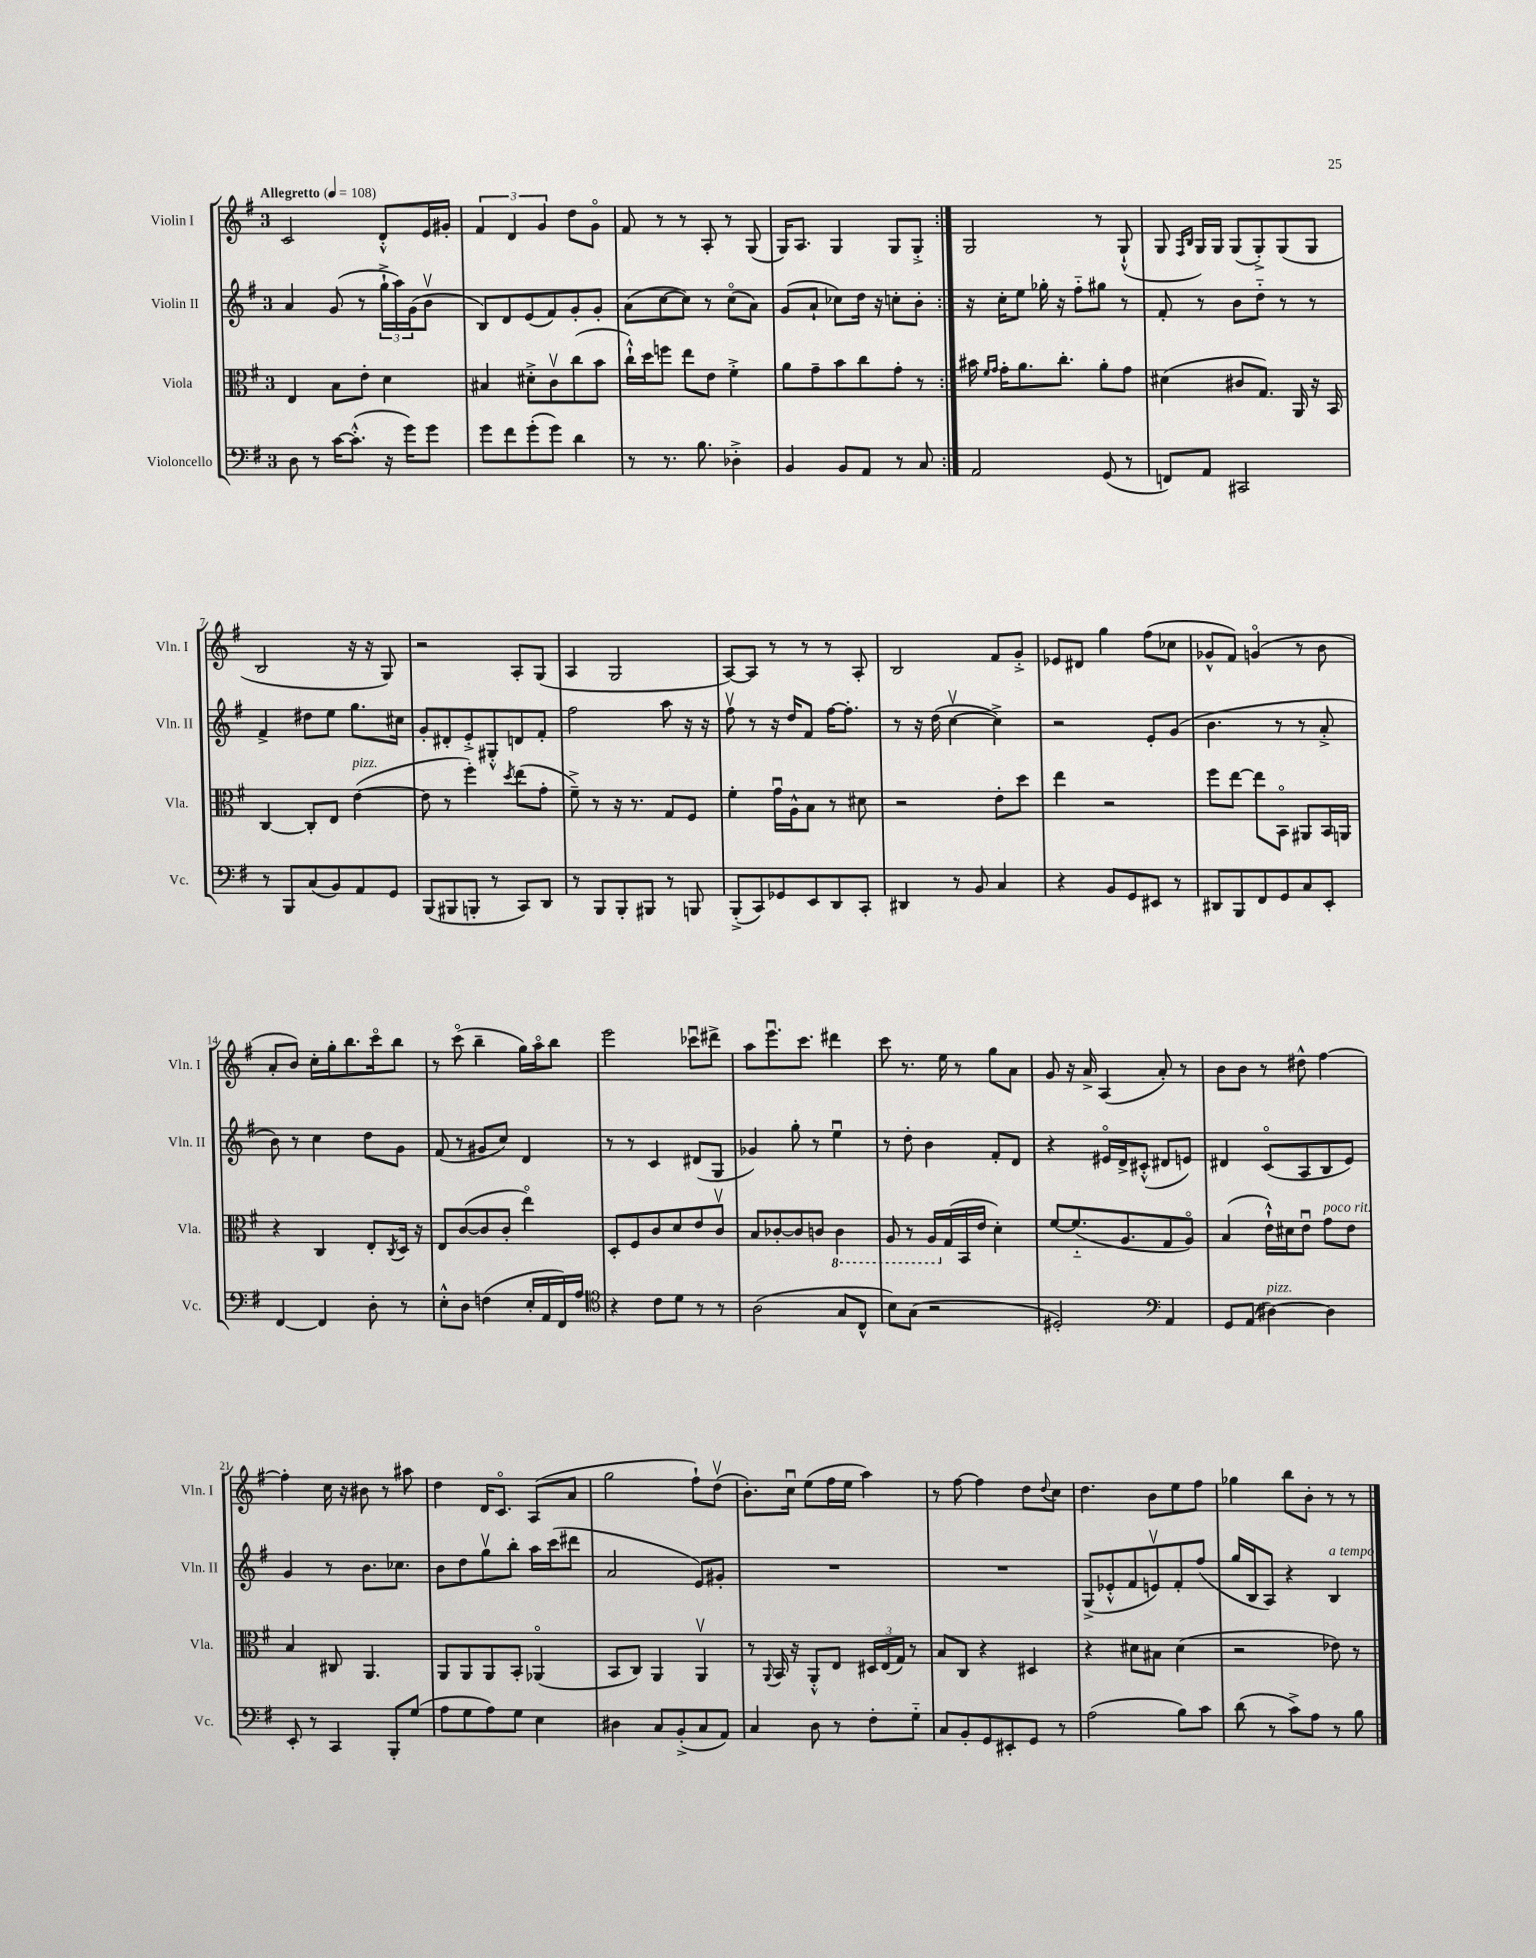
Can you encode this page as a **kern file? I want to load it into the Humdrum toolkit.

**kern	**kern	**kern	**kern
*staff4	*staff3	*staff2	*staff1
*clefF4	*clefC3	*clefG2	*clefG2
*k[f#]	*k[f#]	*k[f#]	*k[f#]
*M3/4	*M3/4	*M3/4	*M3/4
*MM108	*MM108	*MM108	*MM108
8D	4E	4a	2c
8r	.	.	.
[16c	8B	(8g	.
(8.c'^^]	.	.	.
.	8e'	8r	.
16r	4d	24gg`^	8d'^^
.	.	24aa)	.
16g)	.	.	.
.	.	(24g	.
8g	.	8bv	16e
.	.	.	16g#'
=	=	=	=
8g	4B#	8B)	6f#
8f#	.	8d	.
.	.	.	6d
(8g'	8d#'^	(8e	.
.	.	.	6g
8g)	8cv	8f#)	.
4d	(8cc	8g'	8dd
.	8b	8g'	8go
=	=	=	=
8r	16cc`^^)	(8a	8f#
.	16dd	.	.
8.r	8ff	[8cc	8r
.	8ee	8cc])	8r
8.B	.	.	.
.	8e	8r	8A'
4D-'^	4f#'^	(8cco	8r
.	.	8a)	(8G
=	=	=	=
4BB	8a	(8g	16G)
.	.	.	8.A
.	8g~	8a`	.
8BB	8b	8cc-)	4G
8AA	8cc	16dd	.
.	.	16r	.
8r	8g'	8cc'	8G
8C	8r	8b'	8G'^
=:|!	=:|!	=:|!	=:|!
2AA	16b#	16r	2G
.	16qqf#	.	.
.	16qqg	.	.
.	16g'	16cc'	.
.	8.a	8ee	.
.	.	16gg-'	.
.	8.cc'	16r	.
.	.	8ff#'~	.
(8GG	8a'	8gg#	8r
8r	8g	8r	(8G`^^
=	=	=	=
8FF)	(4d#	8f#'	8G
.	.	.	16qqF#
.	.	.	16qqB
8AA	.	8r	16G)
.	.	.	16G
2CC#	8c#	8b	(8G
.	8.G)	8dd'~	8G'^)
.	.	8r	(8G
.	16AA	.	.
.	16r	8r	8G
.	16BB	.	.
=	=	=	=
8r	[4C	4f#^	2B
8BBB	.	.	.
(8C	8C']	8dd#	.
8BB)	8E	8ee	.
8AA	([4e	8.gg	16r
.	.	.	16r
8GG	.	.	8G)
.	.	16cc#	.
=	=	=	=
(8BBB	8e]	8g'	2r
8BBB#	8r	8d#'	.
8BBB'	4ff#')	8e'^	.
8r	.	8G#'^^	.
.	8qdd	.	.
8CC)	(8ee	8d	8A'
8DD	8g'	8f#'	(8G
=	=	=	=
8r	8f#~^)	2ff#	4A
8BBB	8r	.	.
8BBB'	16r	.	2G
.	8.r	.	.
8BBB#	.	.	.
8r	8G	8aa	.
8BBB	8F#	16r	.
.	.	16r	.
=	=	=	=
(8BBB'^	4f#'	8ff#v	[8A)
8CC)	.	8r	8A]
8GG-	16gu	16r	8r
.	16A^^	16dd	.
8EE	8B	8f#	8r
8DD	8r	[16ff#	8r
.	.	8.ff#']	.
8CC'	8d#	.	8A'
=	=	=	=
4DD#	2r	8r	2B
.	.	16r	.
.	.	(16dd	.
8r	.	[4ccv	.
8BB	.	.	.
4C	8e'	4cc^])	8f#
.	8dd	.	8g'^
=	=	=	=
4r	4ee	2r	8e-
.	.	.	8d#
8BB	2r	.	4gg
8GG	.	.	.
8EE#	.	8e'	(8ff#
8r	.	(8g	8cc-
=	=	=	=
8DD#	8ff#	4.b	8g-^^
8BBB	[8ee	.	8f#)
8FF#	8ee]	.	(4go
8GG	8BBo	8r	.
8C	8AA#	8r	8r
8EE'	16BB	8a'^	8b
.	16AA	.	.
=	=	=	=
[4FF#	4r	8b)	8a'
.	.	8r	8b)
4FF#]	4C	4cc	16cc'
.	.	.	16gg'
.	.	.	8.bb
8D'	8E'	8dd	.
.	.	.	16ccco
.	8qC	.	.
8r	16D	8g	8bb
.	16r	.	.
=	=	=	=
8E'^^	8E	(8f#	8r
8D	([8c	8r	(8ccco
(4F	8c]	8g#	4bb~
.	8c'	8cc)	.
16E'	4eeo)	4d	16gg)
16AA	.	.	16aao
16FF#)	.	.	8bb
16A	.	.	.
=	=	=	=
*clefC4	*	*	*
4r	8D'	8r	2eee
.	8F#	8r	.
8c	8c	4c	.
8d	8d	.	.
8r	8e	(8d#	8ccc-u
8r	8cv	8G	8ddd#^
=	=	=	=
(2A	8B	4g-)	8aa
.	[8c-'	.	8.eeeu
.	8c-]	8gg'	.
.	.	.	8.ccc
.	8c	8r	.
8G	4C	4eeu	4ddd#
8C^^	.	.	.
=	=	=	=
8B)	8AA	8r	8ccc
(8G	8r	8dd'	8.r
2r	16AA	4b	.
.	(16G	.	16ee
.	16BB	.	8r
.	16e	.	.
.	4d')	8f#'	8gg
.	.	8d	8a
=	=	=	=
2D#')	[8f#	4r	8g
.	(8.f#'~]	.	16r
.	.	.	16a^
.	.	16e#o	(4A
.	8.A	16d^	.
.	.	(8c#'^^	.
*clefF4	*	*	*
4AA	8G	8d#	8a')
.	8Ao)	8e)	8r
=	=	=	=
8GG	(4B	4d#	8b
(8AA	.	.	8b
[4D#)	16e`^^)	(8co	8r
.	16d#	.	.
.	8eu	8A	8dd#^^
4D#]	8g	8B	[4ff#
.	8e	8e)	.
=	=	=	=
8EE'	4B	4g	4ff#']
8r	.	.	.
4CC	8C#	8r	16cc
.	.	.	16r
.	4.AA	8.b	8b#
8BBB'	.	.	8r
.	.	8.cc-	.
(8G	.	.	8aa#
=	=	=	=
8A	8AA	8b	4dd
8G	8AA	8dd	.
8A)	8AA	8ggv	16d
.	.	.	8.co
8G	8BB'	8bb'	.
4E	(4AA-o	16aa	(8A
.	.	(16ccc	.
.	.	8ddd#	8a
=	=	=	=
4D#	8BB	2a	2gg
.	8C)	.	.
8C	4AA	.	.
(8BB'^	.	.	.
8C	4AAv	8e)	8ff#`)
8AA)	.	8g#'	(8ddv
=	=	=	=
4C	8r	2.r	8.b')
.	8qqAA	.	.
.	16BB	.	.
.	16r	.	16ccu
8D	8AA'^^	.	(8ee
8r	8E	.	16ff#
.	.	.	16ee
8F#'	24D#	.	4aa)
.	(24E	.	.
.	24G)	.	.
8G'~	8r	.	.
=	=	=	=
8C	8B	2.r	8r
8BB'	8C	.	[8ff#
8GG	4r	.	4ff#]
8EE#'	.	.	.
8GG	4D#	.	8dd
.	.	.	8qqdd
8r	.	.	8cc
=	=	=	=
(2A	4r	(8G^	4.dd
.	.	8e-'^^	.
.	8d#	8f#	.
.	8B#	8ev)	8b
8B)	(4d#	8f#'	8ee
8c	.	(8ff#	8ff#
=	=	=	=
(8d	2r	16gg	4gg-
.	.	16B	.
8r	.	8A)	.
8c^)	.	4r	8bb
8A	.	.	8b'
8r	8e-)	4B	8r
8B	8r	.	8r
==	==	==	==
*-	*-	*-	*-
